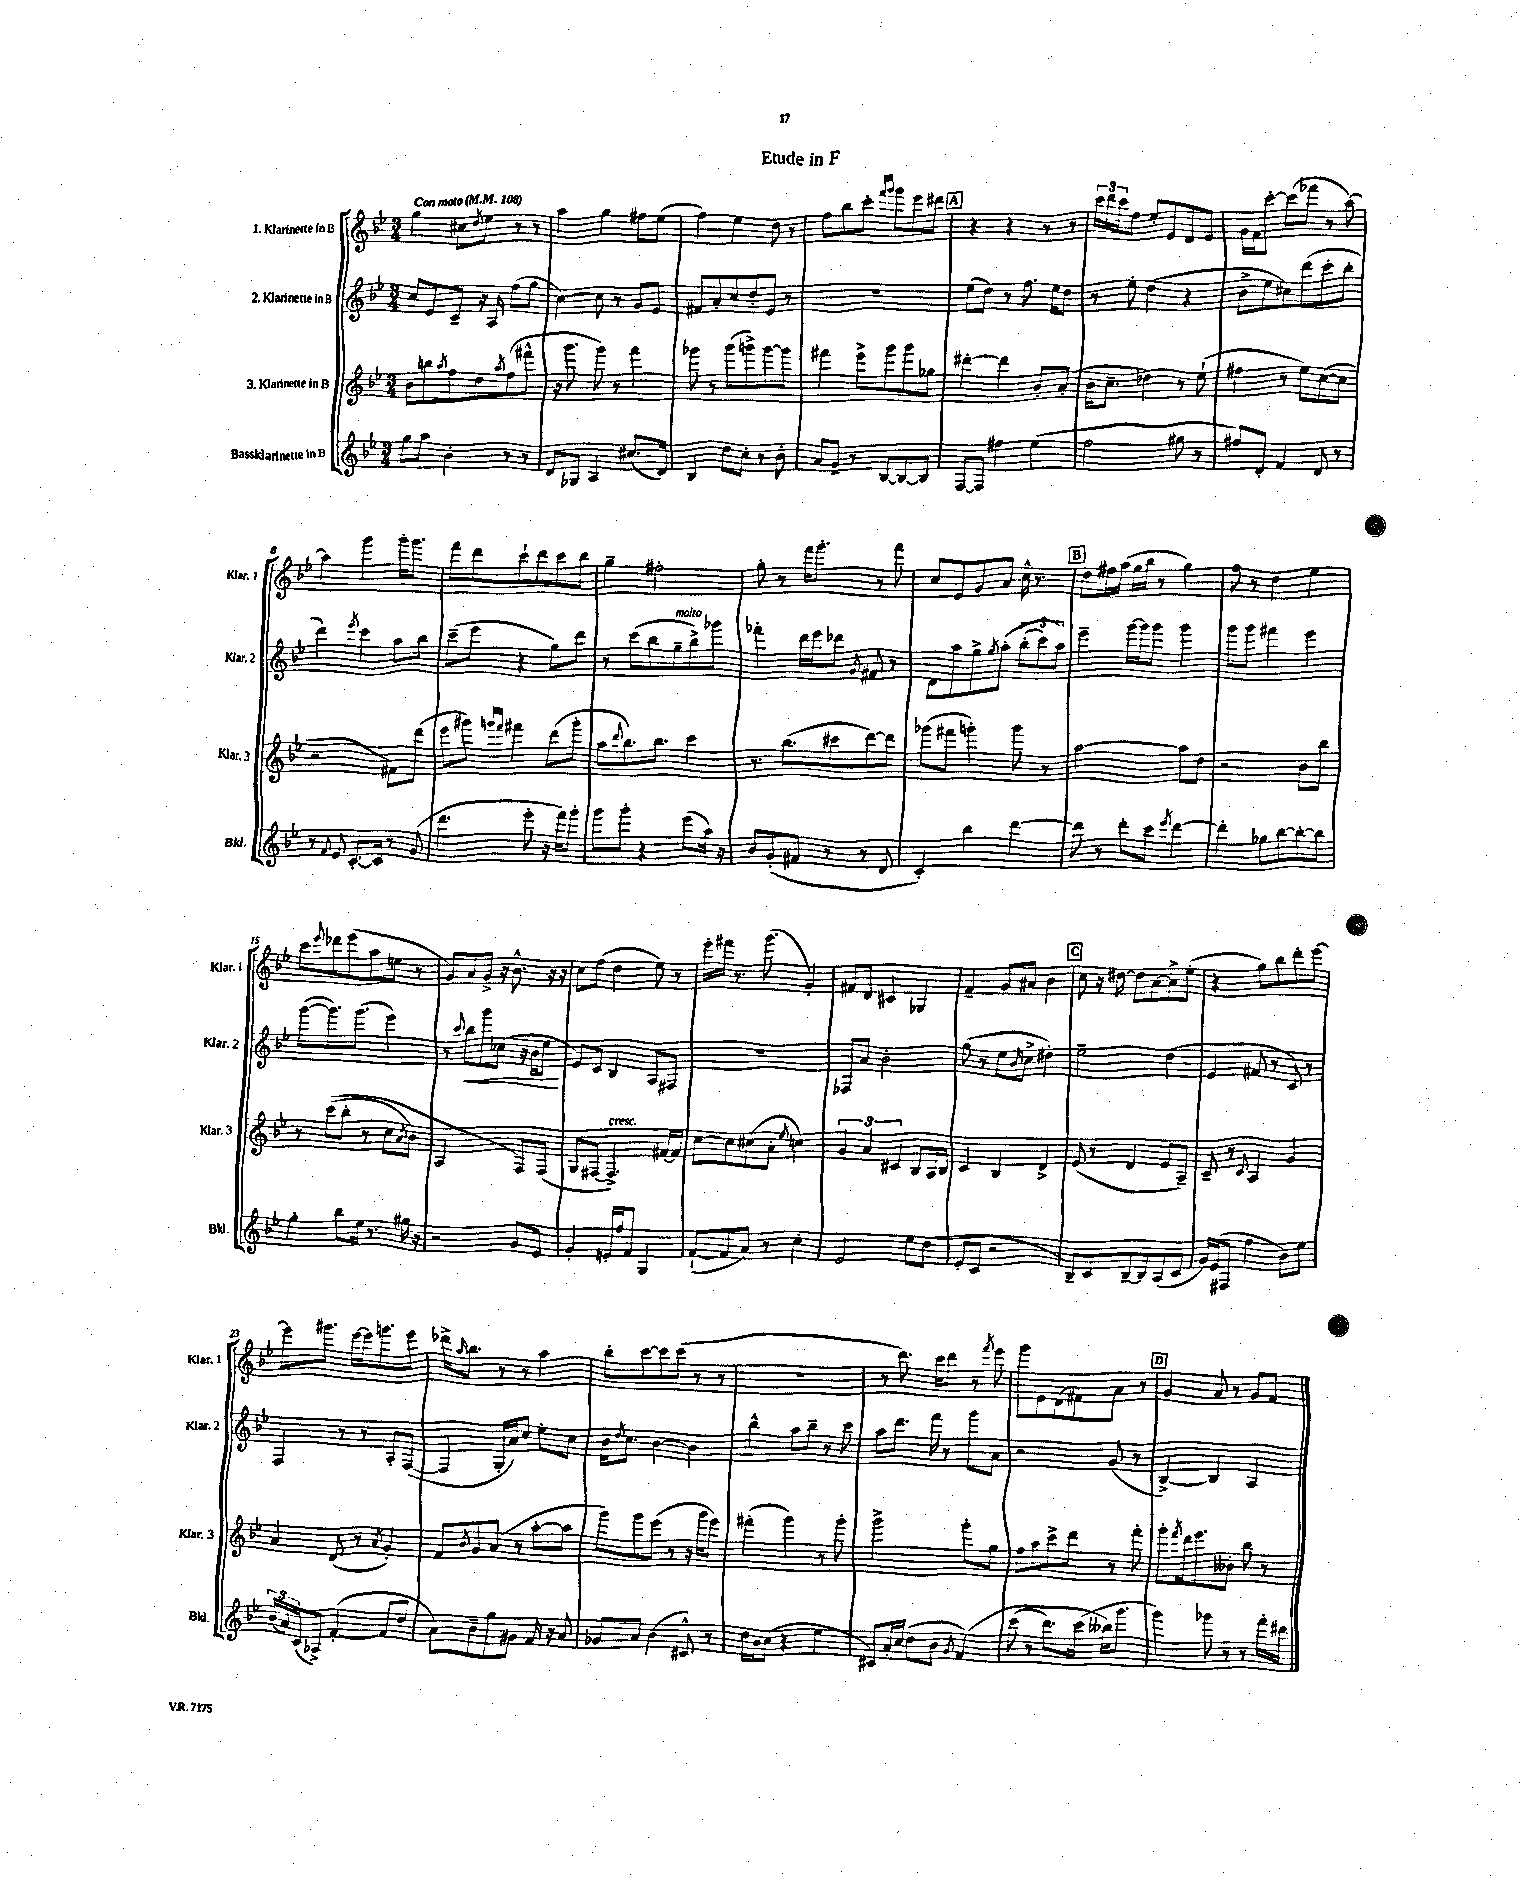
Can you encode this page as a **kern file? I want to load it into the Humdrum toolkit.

**kern	**kern	**kern	**dynam	**kern
*part4	*part3	*part2	*part2	*part1
*staff4	*staff3	*staff2	*staff2	*staff1
*I"Bassklarinette in B	*I"3. Klarinette in B	*I"2. Klarinette in B	*	*I"1. Klarinette in B
*I'Bkl.	*I'Klar. 3	*I'Klar. 2	*	*I'Klar. 1
*clefG2	*clefG2	*clefG2	*	*clefG2
*k[b-e-]	*k[b-e-]	*k[b-e-]	*	*k[b-e-]
*M3/4	*M3/4	*M3/4	*	*M3/4
*MM108	*MM108	*MM108	*	*MM108
=1	=1	=1	=1	=1
!	!	!	!	!LO:TX:a:B:t=Con moto
8gg\L	8b-\L	8cc/L	.	4gg\
8aa\J	8bbn\	8e-/	.	.
.	8qaa/	.	.	.
4b-'\	8ff\	8c~/J	.	8cc#X\L
.	.	.	.	8qdd/
.	8dd\	16r	.	8ee-\J
.	.	16A/	.	.
.	8qaa/	.	.	.
8r	(8ff\	(8ff\L	.	8r
8r	8fff#X^^\J	8gg\J	.	8r
=2	=2	=2	=2	=2
8d/L	16r	[4cc\)	.	4aa\
.	8.ggg\	.	.	.
8G-X/J	.	.	.	.
4A/	8ggg\)	8cc\]	.	4gg\
.	8r	8r	.	.
(8.cc#X/L	4fff\	8g/L	.	8ff#X\L
.	.	8e-/J	.	(8ee-\J
16d/Jk)	.	.	.	.
=3	=3	=3	=3	=3
4B-/	8ggg-X\	8f#X/L	.	4ff\)
.	8r	8a'/	.	.
8dd\L	(8ggg-\L	8cc/	.	4ee-\
8cc'\J	8gggn^\)	8dd'/	.	.
8r	[8ggg\	8e-/J	.	8dd\
8b-'\	8ggg\J]	8r	.	8r
=4	=4	=4	=4	=4
8a/L	4fff#X\	2.r	.	8ff\L
8g~/J	.	.	.	8bb-\
8r	8eee-^\L	.	.	8ccc'\J
.	.	.	.	16qqfff/LL
.	.	.	.	16qqggg/JJ
[8B-/L	8ggg\	.	.	8ggg\L
8B-/_	8ggg\	.	.	8eee-\
8B-/J]	8gg-X\J	.	.	8ddd#X\J
!!LO:REH:place=s1:t=A
=5	=5	=5	=5	=5
[8F/L	[4ddd#X'\	(8ee-\L	.	4r
8F/J]	.	8dd\J)	.	.
4ff#X\	4ddd#\]	8r	.	4r
.	.	8.ff\	.	.
(4ee-\	8b-'/L	.	.	8r
.	.	16ee-\KL	.	.
.	(8a'/J	8dd\J	.	8r
=6	=6	=6	=6	=6
2ff\	16b-\KL	8r	.	24ccc\LL
.	.	.	.	24ddd\
.	8.cc~\J	.	.	.
.	.	.	.	24ccc\J
.	.	8ee-'\	.	8ff\J
.	4dd-X\)	(4dd\	.	8ee-'/L
.	.	.	.	8e-/
8gg#X\	8r	4r	.	8d/
8r	(8ee-`\	.	.	8e-/J
=7	=7	=7	=7	=7
8ff#X/L)	4ff#X\	8b-^\L	.	16g\LL
.	.	.	.	16f\J
8d'/J	.	8ee-\	.	[8ccc'\J
4f/	8r	8cc#X\)	.	(8ccc\L]
.	8ee-\L)	(8ddd\	.	8fff-X\J
8d/	([8cc\	8ccc'\	.	8r
8r	8cc\J]	8bb-'\J	.	[8aa\)
!!LO:LB:g=z
=8	=8	=8	=8	=8
8r	2r	4ddd\)	.	4aa\]
8qqf/	.	.	.	.
8e-/	.	.	.	.
.	.	8qeee-/	.	.
[8.c'/L	.	4ccc\	.	4ggg\
16c/Jk]	.	.	.	.
8r	8f#X\L)	8aa\L	.	16ggg'\KL
.	.	.	.	8.ggg\J
(8g/	(8ddd\J	8bb-\J	.	.
=9	=9	=9	=9	=9
4.ddd\	8eee-\L	(8ccc~\L	.	8fff\L
.	8ggg#X\J)	8eee-\J	.	8ddd\
.	16qqgggn/LL	.	.	.
.	16qqfff/JJ	.	.	.
.	4fff#X\	4r	.	8ccc`\
8eee-'\	.	.	.	8ddd\
16r	(8ddd\L	8gg\L)	.	8ccc\
16fff\KL)	.	.	.	.
8ggg'\J	8ggg'\J	8ddd\J	.	8bb-\J
=10	=10	=10	=10	=10
8ggg\L	8aa\L	8r	.	4gg~\
.	8qqddd/	.	.	.
8ggg'\J	8.bb-\)	(8ccc\L	.	.
4r	.	8bb-\	.	2ff#X'\
.	8.bb-\J	.	.	.
!	!	!LO:TX:a:i:t=molto	!	!
.	.	8gg~\	.	.
(8eee-\L	4ccc\	8bb-^\)	.	.
16aa\Jk)	.	8ggg-X\J	.	.
16r	.	.	.	.
=11	=11	=11	=11	=11
8b-/L	8.r	4fff-X'\	.	8gg'\
(8g'/	.	.	.	8r
.	(8.bb-\L	.	.	.
8f#X/J	.	16ddd\LL	.	16fff\KL
.	.	16eee-\J	.	8.ggg'\J
8r	8ccc#X\	8ddd-X\J	.	.
.	.	8qg/	.	.
8r	[8ddd\)	8f#X/	.	8r
8d/	8ddd\J]	8r	.	8fff\
=12	=12	=12	=12	=12
4c'/)	(8ggg-X\L	8d\L	.	8cc/L
.	8fff#X\J	8aa\	.	8e-/
4bb-\	4gggn'\)	8gg^\	.	8g/
.	.	8qgg/	.	.
.	.	(8aa'\J	.	8a/J
[4ddd\	8ggg\	(12bb-'\L	.	16cc^^\
.	.	.	.	8.r
.	.	12ccc\)	.	.
.	8r	.	.	.
.	.	12aa\J)	.	.
!!LO:REH:place=s1:t=B
=13	=13	=13	=13	=13
8ddd\]	[2aa\	4eee-~\	.	8dd\L
8r	.	.	.	16ff#X\L
.	.	.	.	(16aa\JJ
8ddd'\L	.	[16ggg\LL	.	16gg\LL
.	.	16ggg\J]	.	16bb-\JJ
8ccc\J	.	8ggg\J	.	8r
8qeee-/	.	.	.	.
[4ddd\	8aa\L]	4ggg\	.	4gg\)
.	8dd\J	.	.	.
=14	=14	=14	=14	=14
4ddd'\]	2r	8ggg\L	.	8ff\
.	.	8ggg\J	.	8r
8gg-X\L	.	4fff#X\	.	4dd\
[8bb-\	.	.	.	.
8bb-'\_	8b-\L	4eee-\	.	4ee-\
8bb-\J]	8bb-\J	.	.	.
!!LO:LB:g=z
=15	=15	=15	=15	=15
4gg'\	8r	([8ggg\L	.	8ccc\L
.	.	.	.	8qqeee-/
.	((8ccc\L	8.ggg\])	.	8ddd-X\
8bb-\L	8bb-'\J	.	.	(8eee-\
.	.	(8.ggg\J	.	.
16ee-\Jk	8r	.	.	8aa\
8.r	.	.	.	.
.	8cc\L	4eee-\)	.	8een\J
.	8qa/	.	.	.
16gg#X\	8b-\J)	.	.	8r
16r	.	.	.	.
=16	=16	=16	=16	=16
2r	2A/	8r	.	8g/L)
.	.	8qqccc/	.	.
!	!	!	!LO:HP:b	!
.	.	8bb-\L	<	8a/
.	.	8ggg\	.	8g^/J
.	.	(8cc-X\J	.	16r
.	.	.	.	8.b-^^\
8g/L	8F/L)	16r	.	.
.	.	16b-\KL	.	.
8e-/J	(8F/J	8ee-\J	.	16r
.	.	.	.	16r
.	.	.	[	.
=17	=17	=17	=17	=17
4g'/	8G/L	8e-/L)	.	8cc\L
.	[8F#X/J	8c/J	.	(8ff\J
!	!LO:TX:a:i:t=cresc.	!	!	!
16en'/LL	4.F#^/])	4B-/	.	4dd\
16ff/J	.	.	.	.
8f/J	.	.	.	.
4G/	.	8A/L	.	8ee-\)
.	[16f#X/LL	8F#X/J	.	8r
.	16f#/JJ]	.	.	.
=18	=18	=18	=18	=18
([8f`/L	[8cc\L	2.r	.	16eee-'\LL
.	.	.	.	16fff#X\JJ
8f/]	8cc\]	.	.	8.r
8a/J)	(8cc#X\	.	.	.
.	.	.	.	(8.ggg\
8r	8a'\J	.	.	.
.	8qee-/	.	.	.
4cc'\	4ccn\)	.	.	4g'/)
=19	=19	=19	=19	=19
2e-/	6g/	8F-X/L	.	8f#X/L
.	.	8a/J	.	8d/J
.	6a/	.	.	.
.	.	2b-'\	.	4c#X/
.	6c#X/	.	.	.
8ee-\L	8B-/L	.	.	4G-X/
(8dd\J	16A/L	.	.	.
.	16B-/JJ	.	.	.
=20	=20	=20	=20	=20
8e-'/L	4c/	(8gg\	.	4f~/
8c/J	.	8r	.	.
2r	4B-/	8ee-\L	.	8g/L
.	.	16qqb-/	.	.
.	.	8cc^\J	.	8a#X/J
.	4d^/	4dd#X'\)	.	4b-\
!!LO:REH:place=s1:t=C
=21	=21	=21	=21	=21
8B-~/L)	(8e-/	2ee-~\	.	8cc\
8c/	8r	.	.	16r
.	.	.	.	[16dd#X\
[8B-~/	4d/	.	.	8dd#\L]
8B-/]	.	.	.	[8a\
(8A/	8e-/L	(4dd\	.	8a^\]
8c/J	8A~/J)	.	.	(8ee-'\J
=22	=22	=22	=22	=22
16g/LL)	8c~/	4e-/	.	4r
(16e-/J	.	.	.	.
8F#X/J	8r	.	.	.
.	8qqc/	.	.	.
4ff\	4A/	8f#X/	.	8gg\L)
.	.	8r	.	8bb-\
8b-\L)	4g/	8c/)	.	8ddd'\
8ee-\J	.	8r	.	[8eee-\J
!!LO:LB:g=z
=23	=23	=23	=23	=23
(24b-/LL	4a/	4F/	.	8eee-\L]
24a/)	.	.	.	.
(24c/J	.	.	.	.
8A-X^/J)	.	.	.	8.ggg#X\J
([4f'/	(8d/	8r	.	.
.	.	.	.	[16eee-\LL
.	8r	8r	.	16eee-\J]
.	.	.	.	8.gggn\
.	8qa/	.	.	.
8f/L]	4g'/)	8A'/L	.	.
8dd/J	.	([8F/J	.	8eee-\J
=24	=24	=24	=24	=24
8a\L)	8f/L	4F/]	.	16ddd-X^\KL
.	.	.	.	16qqaa/
.	.	.	.	8.bb-\J
.	8qb-/	.	.	.
8b-~\	8g/	.	.	.
8gg\	(8a/J	16G'/LL	.	8r
.	.	16a/J)	.	.
8g#X\J	8r	8cc/J	.	8r
16f/	[8aa'\L	8ee-'\L	.	4aa\
16r	.	.	.	.
8a/	8aa\J]	8cc\J	.	.
=25	=25	=25	=25	=25
8g-X/L	8ggg\L)	16b-\KL	.	8bb-'\L
.	.	8qdd/	.	.
.	.	8.cc\J	.	.
8a/J	8ggg\	.	.	[8ccc\
(4b-\	(8eee-\J	[4b-\	.	8ccc\]
.	8r	.	.	(8ccc\J
8c#X^^/)	16r	4b-\]	.	8r
.	16ggg\KL	.	.	.
8r	8eee-\J)	.	.	8r
=26	=26	=26	=26	=26
16dd\LL	(4fff#X'\	4bb-^^\	.	2.r
16b-\J	.	.	.	.
(8cc\J	.	.	.	.
4r	4ggg\)	8aa\L	.	.
.	.	8bb-~\J	.	.
4ee-\	8r	8r	.	.
.	8ggg'\	8ccc\	.	.
=27	=27	=27	=27	=27
8c#X/L)	2ggg^\	8aa\L	.	8r
16a'/L	.	8.ddd\J	.	8.ddd\)
(16cc/JJ	.	.	.	.
8dd\L	.	.	.	.
.	.	16fff\	.	16ccc\KL
8b-\J	.	8r	.	8ddd\J
8qg/	.	.	.	.
(4f/)	8ggg'\L	8ggg\L	.	8r
.	.	.	.	8qfff/
.	8gg\J	8a\J	.	8eee-\
=28	=28	=28	=28	=28
(8ccc\	8ff\L	2r	.	8ggg\L
8r	8aa\	.	.	8e-\
8.ddd\L)	8ccc^\	.	.	(8d\
.	8ddd\J	.	.	8f#X\)
(16ccc\Jk	.	.	.	.
16bb--X\KL)	8r	(8g/	.	8a\J
8.ggg\J	.	.	.	.
.	8fff'\	8r	.	8r
!!LO:REH:place=s1:t=D
=29	=29	=29	=29	=29
4ggg\)	8ggg'\L	[4B-^/)	.	4g/
.	8qfff/	.	.	.
.	16ddd\k	.	.	.
.	8.eee-\	.	.	.
8ggg-X\	.	4B-/]	.	8a/
8r	8b--X'\J	.	.	8r
8r	8bb-\	4A/	.	8g/L
16fff'\LL	8r	.	.	8f/J
16ddd#X\JJ	.	.	.	.
==	==	==	==	==
*-	*-	*-	*-	*-
